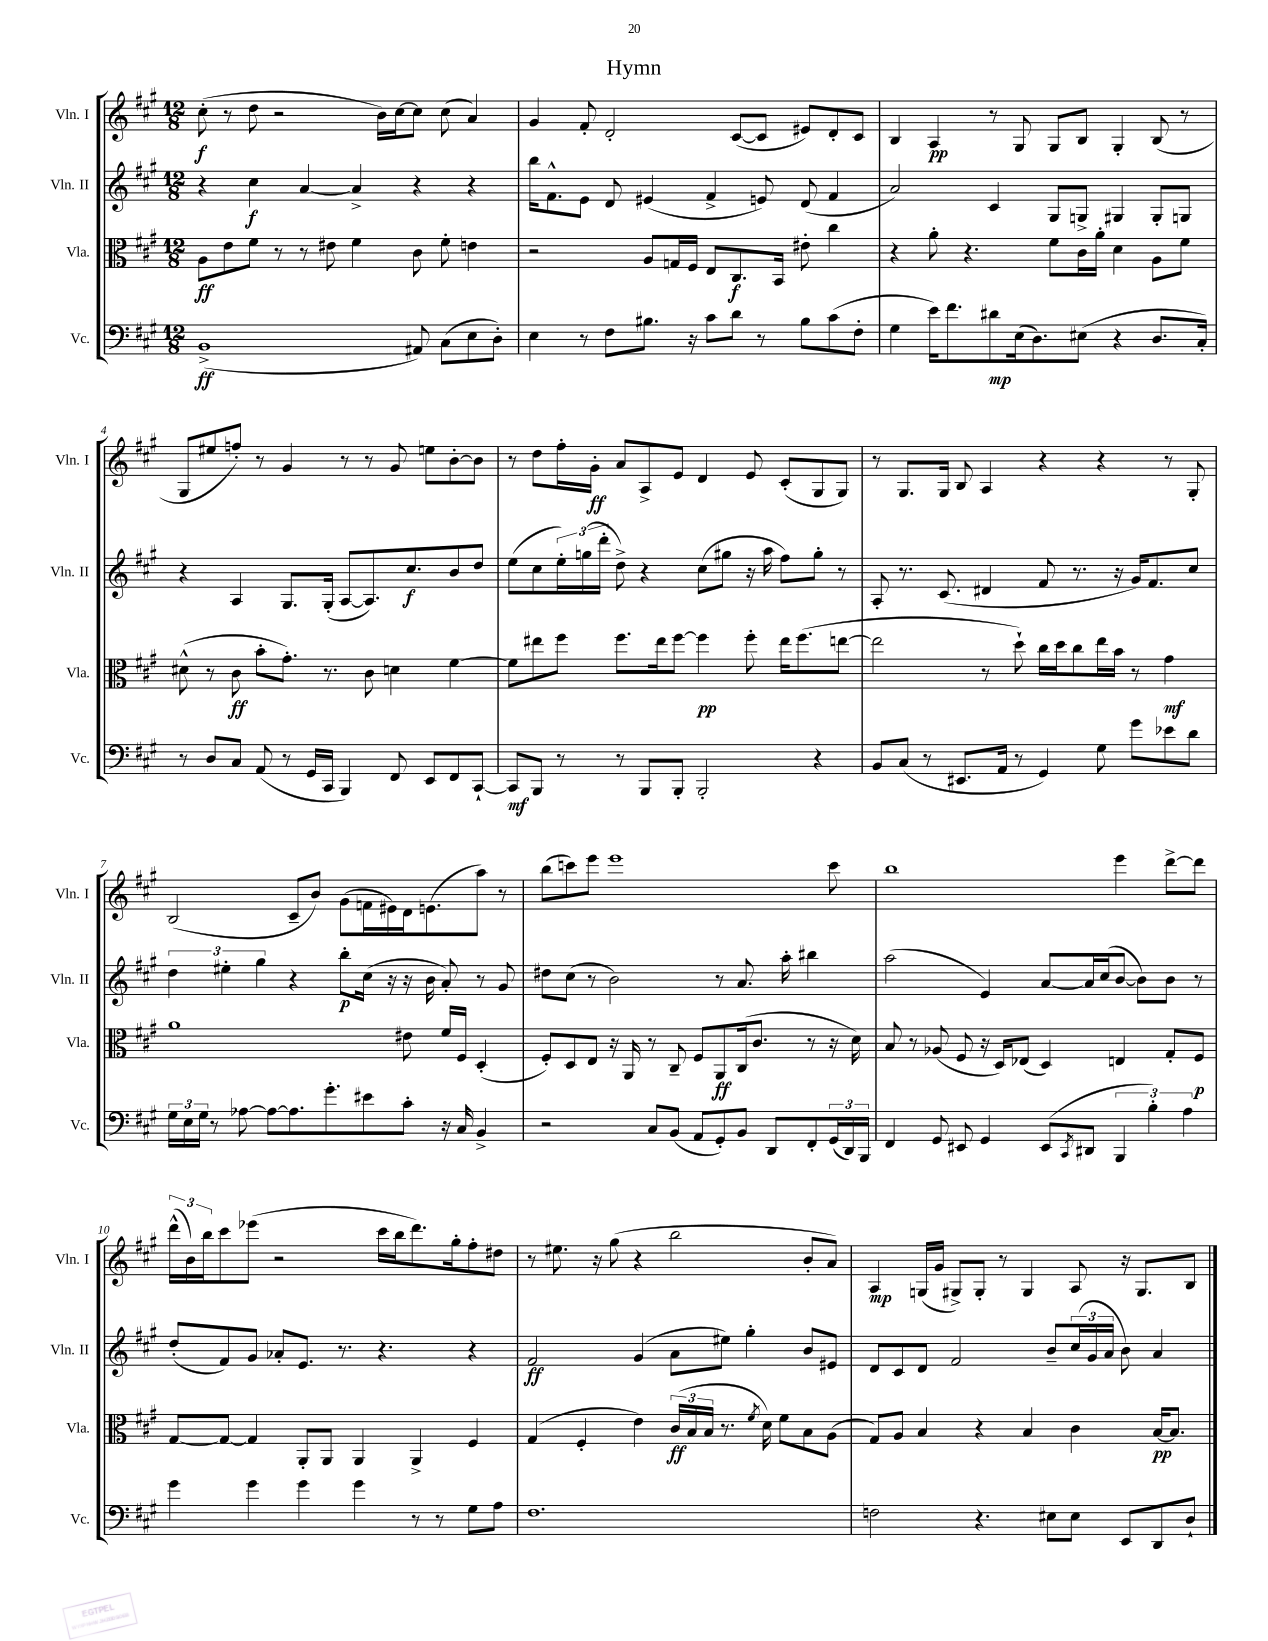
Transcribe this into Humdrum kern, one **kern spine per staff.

**kern	**dynam	**kern	**dynam	**kern	**dynam	**kern	**dynam
*part4	*part4	*part3	*part3	*part2	*part2	*part1	*part1
*staff4	*staff4	*staff3	*staff3	*staff2	*staff2	*staff1	*staff1
*I"Vc.	*	*I"Vla.	*	*I"Vln. II	*	*I"Vln. I	*
*I'Vc.	*	*I'Vla.	*	*I'Vln. II	*	*I'Vln. I	*
*clefF4	*	*clefC3	*	*clefG2	*	*clefG2	*
*k[f#c#g#]	*	*k[f#c#g#]	*	*k[f#c#g#]	*	*k[f#c#g#]	*
*M12/8	*	*M12/8	*	*M12/8	*	*M12/8	*
=1	=1	=1	=1	=1	=1	=1	=1
(1BB^	ff	8A\L	ff	4r	.	(8cc#'\	f
.	.	8e\	.	.	.	8r	.
.	.	8f#\J	.	4cc#\	f	8dd\	.
.	.	8r	.	.	.	2r	.
.	.	8r	.	[4a/	.	.	.
.	.	8e#X\	.	.	.	.	.
.	.	4f#\	.	4a^/]	.	.	.
.	.	.	.	.	.	16b\LL)	.
.	.	.	.	.	.	[16cc#\J	.
8AA#X/)	.	8c#\	.	4r	.	8cc#\J]	.
(8C#\L	.	8f#'\	.	.	.	(8cc#\	.
8E\	.	4en\	.	4r	.	4a/)	.
8D'\J)	.	.	.	.	.	.	.
=2	=2	=2	=2	=2	=2	=2	=2
4E\	.	2r	.	16bb\KL	.	4g#/	.
.	.	.	.	8.f#^^\	.	.	.
8r	.	.	.	8e\J	.	8f#'/	.
8F#\L	.	.	.	8d/	.	2d'/	.
8.B#X\J	.	8A/L	.	(4e#X/	.	.	.
.	.	16Gn/L	.	.	.	.	.
16r	.	16F#/JJ	.	.	.	.	.
8c#\L	.	8E/L	.	4f#^/	.	.	.
8d\J	.	8.C#/	f	.	.	([8c#/L	.
8r	.	.	.	8en/)	.	8c#/J]	.
.	.	16BB/Jk	.	.	.	.	.
8B#\L	.	8e#X'\	.	(8d/	.	8e#X/L)	.
(8c#\	.	4cc#\	.	4f#/	.	8d'/	.
8F#'\J	.	.	.	.	.	8c#/J	.
=3	=3	=3	=3	=3	=3	=3	=3
4G#\	.	4r	.	2a/)	.	4B/	.
16e\KL)	.	8a'\	.	.	.	4A/	pp
8.f#\	.	.	.	.	.	.	.
.	.	4.r	.	.	.	.	.
8d#X\	mp	.	.	4c#/	.	8r	.
(16E\k	.	.	.	.	.	8G#/	.
8.D\)	.	.	.	.	.	.	.
.	.	8f#\L	.	8G#/L	.	8G#/L	.
(8E#X\J	.	16c#\L	.	8Gn^/J	.	8B/J	.
.	.	16a'\JJ	.	.	.	.	.
4r	.	4d\	.	4G#X/	.	4G#'/	.
8.D/L	.	8A\L	.	8G#'/L	.	(8B/	.
.	.	8f#\J	.	8Gn/J	.	8r	.
16C#'/Jk)	.	.	.	.	.	.	.
!!LO:LB:g=z
=4	=4	=4	=4	=4	=4	=4	=4
8r	.	(8d#X^^\	.	4r	.	8G#/L	.
8D/L	.	8r	.	.	.	8ee#X/	.
8C#/J	.	8c#\	ff	4A/	.	8ffn'/J)	.
(8AA/	.	8b'\L	.	.	.	8r	.
8r	.	8.g#'\J)	.	8.G#/L	.	4g#/	.
16GG#/LL	.	.	.	.	.	.	.
16CC#/JJ	.	8.r	.	(16G#'/Jk	.	.	.
4BBB/)	.	.	.	[8A/L	.	8r	.
.	.	8c#\	.	8.A/])	.	8r	.
8FF#/	.	4dn\	.	.	.	8g#/	.
.	.	.	.	8.cc#/	f	.	.
8EE/L	.	.	.	.	.	8een\L	.
8FF#/	.	[4f#\	.	8b/	.	[8b'\	.
[8CC#`/J	.	.	.	8dd/J	.	8b\J]	.
=5	=5	=5	=5	=5	=5	=5	=5
8CC#/L]	mf	8f#\L]	.	(8ee\L	.	8r	.
8BBB/J	.	8ee#X\	.	8cc#\	.	8dd\L	.
8r	.	8ff#\J	.	24ee'\L)	.	16ff#'\L	.
.	.	.	.	(24ggn\	.	.	.
.	.	.	.	.	.	16g#'\JJ	ff
.	.	.	.	24ddd'\JJ	.	.	.
8r	.	8.ff#\L	.	8dd^\)	.	8a/L	.
8BBB/L	.	.	.	4r	.	8A^/	.
.	.	16ee#\k	.	.	.	.	.
8BBB'/J	.	[8ff#\J	.	.	.	8e/J	.
2BBB'/	.	4ff#\]	pp	(8cc#\L	.	4d/	.
.	.	.	.	8gg#X\J	.	.	.
.	.	8ff#'\	.	16r	.	8e/	.
.	.	.	.	16aa\	.	.	.
.	.	16ee#\KL	.	8ff#\L)	.	(8c#'/L	.
.	.	(8.ff#\	.	.	.	.	.
4r	.	.	.	8gg#'\J	.	8G#/	.
.	.	[8een\J	.	8r	.	8G#/J)	.
=6	=6	=6	=6	=6	=6	=6	=6
8BB/L	.	2ee\]	.	8A'/	.	8r	.
(8C#/J	.	.	.	8.r	.	8.G#/L	.
8r	.	.	.	.	.	.	.
.	.	.	.	(8.c#/	.	16G#/Jk	.
8.EE#X/L	.	.	.	.	.	8B/	.
.	.	8r	.	4d#X/	.	4A/	.
16AA/Jk	.	.	.	.	.	.	.
8r	.	8dd`\)	.	.	.	.	.
4GG#/)	.	16cc#\LL	.	8f#/	.	4r	.
.	.	16dd\J	.	.	.	.	.
.	.	8cc#\	.	8.r	.	.	.
8G#\	.	16ee\L	.	.	.	4r	.
.	.	16b\JJ	.	16r	.	.	.
8g#\L	.	8r	.	16g#/KL)	.	.	.
.	.	.	.	8.f#/	.	.	.
8e-X\	.	4g#\	mf	.	.	8r	.
8d\J	.	.	.	8cc#/J	.	8G#'/	.
!!LO:LB:g=z
=7	=7	=7	=7	=7	=7	=7	=7
24G#\LL	.	1a	.	6dd\	.	(2B/	.
24E\	.	.	.	.	.	.	.
24G#\JJ	.	.	.	.	.	.	.
8r	.	.	.	.	.	.	.
.	.	.	.	6ee#X'\	.	.	.
[8A-X\	.	.	.	.	.	.	.
.	.	.	.	6gg#\	.	.	.
8A-\L_	.	.	.	.	.	.	.
8.A-\]	.	.	.	4r	.	8c#~/L	.
.	.	.	.	.	.	8b/J)	.
8.g#'\	.	.	.	.	.	.	.
.	.	.	.	8bb'\L	p	(8g#\L	.
8e#X\	.	.	.	(16cc#\Jk	.	16fn\L	.
.	.	.	.	16r	.	16e#X\)	.
8c#'\J	.	8e#X\	.	16r	.	16d\J	.
.	.	.	.	16b\	.	(8.en\	.
16r	.	16f#/LL	.	8a'/)	.	.	.
16C#/	.	16F#/JJ	.	.	.	.	.
4BB^/	.	(4D'/	.	8r	.	8aa\J)	.
.	.	.	.	8g#/	.	8r	.
=8	=8	=8	=8	=8	=8	=8	=8
2r	.	8F#'/L)	.	8dd#X\L	.	(8bb\L	.
.	.	8D/	.	(8cc#\J	.	8cccn\)	.
.	.	8E/J	.	8r	.	8eee\J	.
.	.	16r	.	2b\)	.	1eee	.
.	.	16AA/	.	.	.	.	.
8C#/L	.	8r	.	.	.	.	.
(8BB/J	.	8C#~/	.	.	.	.	.
8AA/L	.	8F#/L	.	.	.	.	.
8GG#'/)	.	8AA/	ff	8r	.	.	.
8BB/J	.	(16C#/k	.	8.a/	.	.	.
.	.	8.c#/J	.	.	.	.	.
8DD/L	.	.	.	.	.	.	.
.	.	.	.	16aa'\	.	.	.
8FF#'/	.	8r	.	4bb#X\	.	.	.
(24GG#/L	.	16r	.	.	.	8ccc\	.
24DD/)	.	.	.	.	.	.	.
.	.	16d\)	.	.	.	.	.
24BBB/JJ	.	.	.	.	.	.	.
=9	=9	=9	=9	=9	=9	=9	=9
4FF#/	.	8B/	.	(2aa\	.	1bb	.
.	.	8r	.	.	.	.	.
8GG#/	.	(8A-X/	.	.	.	.	.
8EE#X/	.	8F#/	.	.	.	.	.
4GG#/	.	16r	.	4e/)	.	.	.
.	.	16D/KL)	.	.	.	.	.
.	.	(8E-X/J	.	.	.	.	.
(8EE#/L	.	4D/)	.	[8a/L	.	.	.
8qCC#/	.	.	.	.	.	.	.
8DD#X/J	.	.	.	16a/L]	.	.	.
.	.	.	.	(16cc#/J	.	.	.
6BBB/	.	4En/	.	[8b/J	.	4eee\	.
.	.	.	.	8b\L])	.	.	.
6B'\)	.	.	.	.	.	.	.
.	.	8G#'/L	.	8b\J	.	[8ddd^\L	.
6A\	.	.	.	.	.	.	.
.	.	8F#/J	p	8r	.	8ddd\J]	.
!!LO:LB:g=z
=10	=10	=10	=10	=10	=10	=10	=10
4g#\	.	[8G#/L	.	(8dd'/L	.	(24ddd^^\LL	.
.	.	.	.	.	.	24b\)	.
.	.	.	.	.	.	24bb\J	.
.	.	8G#/J_	.	8f#/)	.	8ccc#\	.
4g#\	.	4G#/]	.	8g#/J	.	(8eee-X\J	.
.	.	.	.	8a-X'/L	.	2r	.
4g#\	.	8AA'/L	.	8.e/J	.	.	.
.	.	8AA/J	.	.	.	.	.
.	.	.	.	8.r	.	.	.
4g#\	.	4AA/	.	.	.	.	.
.	.	.	.	4.r	.	16ccc#\LL	.
.	.	.	.	.	.	16bb\J	.
8r	.	4AA^/	.	.	.	8.ddd\)	.
8r	.	.	.	.	.	.	.
.	.	.	.	.	.	16gg#'\k	.
8G#\L	.	4F#/	.	4r	.	8ff#'\	.
8A\J	.	.	.	.	.	8dd#X\J	.
=11	=11	=11	=11	=11	=11	=11	=11
1.F#	.	(4G#/	.	2f#/	ff	8r	.
.	.	.	.	.	.	8.ee#X\	.
.	.	4F#'/	.	.	.	.	.
.	.	.	.	.	.	16r	.
.	.	.	.	.	.	(8gg#\	.
.	.	4e\)	.	(4g#/	.	4r	.
.	.	(24c#/LL	ff	8a\L	.	2bb\	.
.	.	24B/	.	.	.	.	.
.	.	24B/JJ	.	.	.	.	.
.	.	8.r	.	8ee#X\J)	.	.	.
.	.	.	.	4gg#'\	.	.	.
.	.	8qf#/	.	.	.	.	.
.	.	16d\)	.	.	.	.	.
.	.	8f#\L	.	.	.	.	.
.	.	8B\	.	8b/L	.	8b'/L	.
.	.	(8A\J	.	8e#X/J	.	8a/J)	.
=12	=12	=12	=12	=12	=12	=12	=12
2Fn\	.	8G#/L)	.	8d/L	.	4A/	mp
.	.	8A/J	.	8c#/	.	.	.
.	.	4B/	.	8d/J	.	(16Gn/LL	.
.	.	.	.	.	.	16g#/JJ	.
.	.	.	.	2f#/	.	8G#X^/L)	.
4.r	.	4r	.	.	.	8G#'/J	.
.	.	.	.	.	.	8r	.
.	.	4B/	.	.	.	4G#/	.
8E#X\L	.	.	.	8b~/L	.	.	.
8E#\J	.	4c#\	.	(24cc#/L	.	8A/	.
.	.	.	.	24g#/	.	.	.
.	.	.	.	24a/JJ	.	.	.
8EE/L	.	.	.	8b\)	.	16r	.
.	.	.	.	.	.	8.G#/L	.
8DD/	.	[16B/KL	pp	4a/	.	.	.
.	.	8.B/J]	.	.	.	.	.
8D`/J	.	.	.	.	.	8B/J	.
==	==	==	==	==	==	==	==
*-	*-	*-	*-	*-	*-	*-	*-
